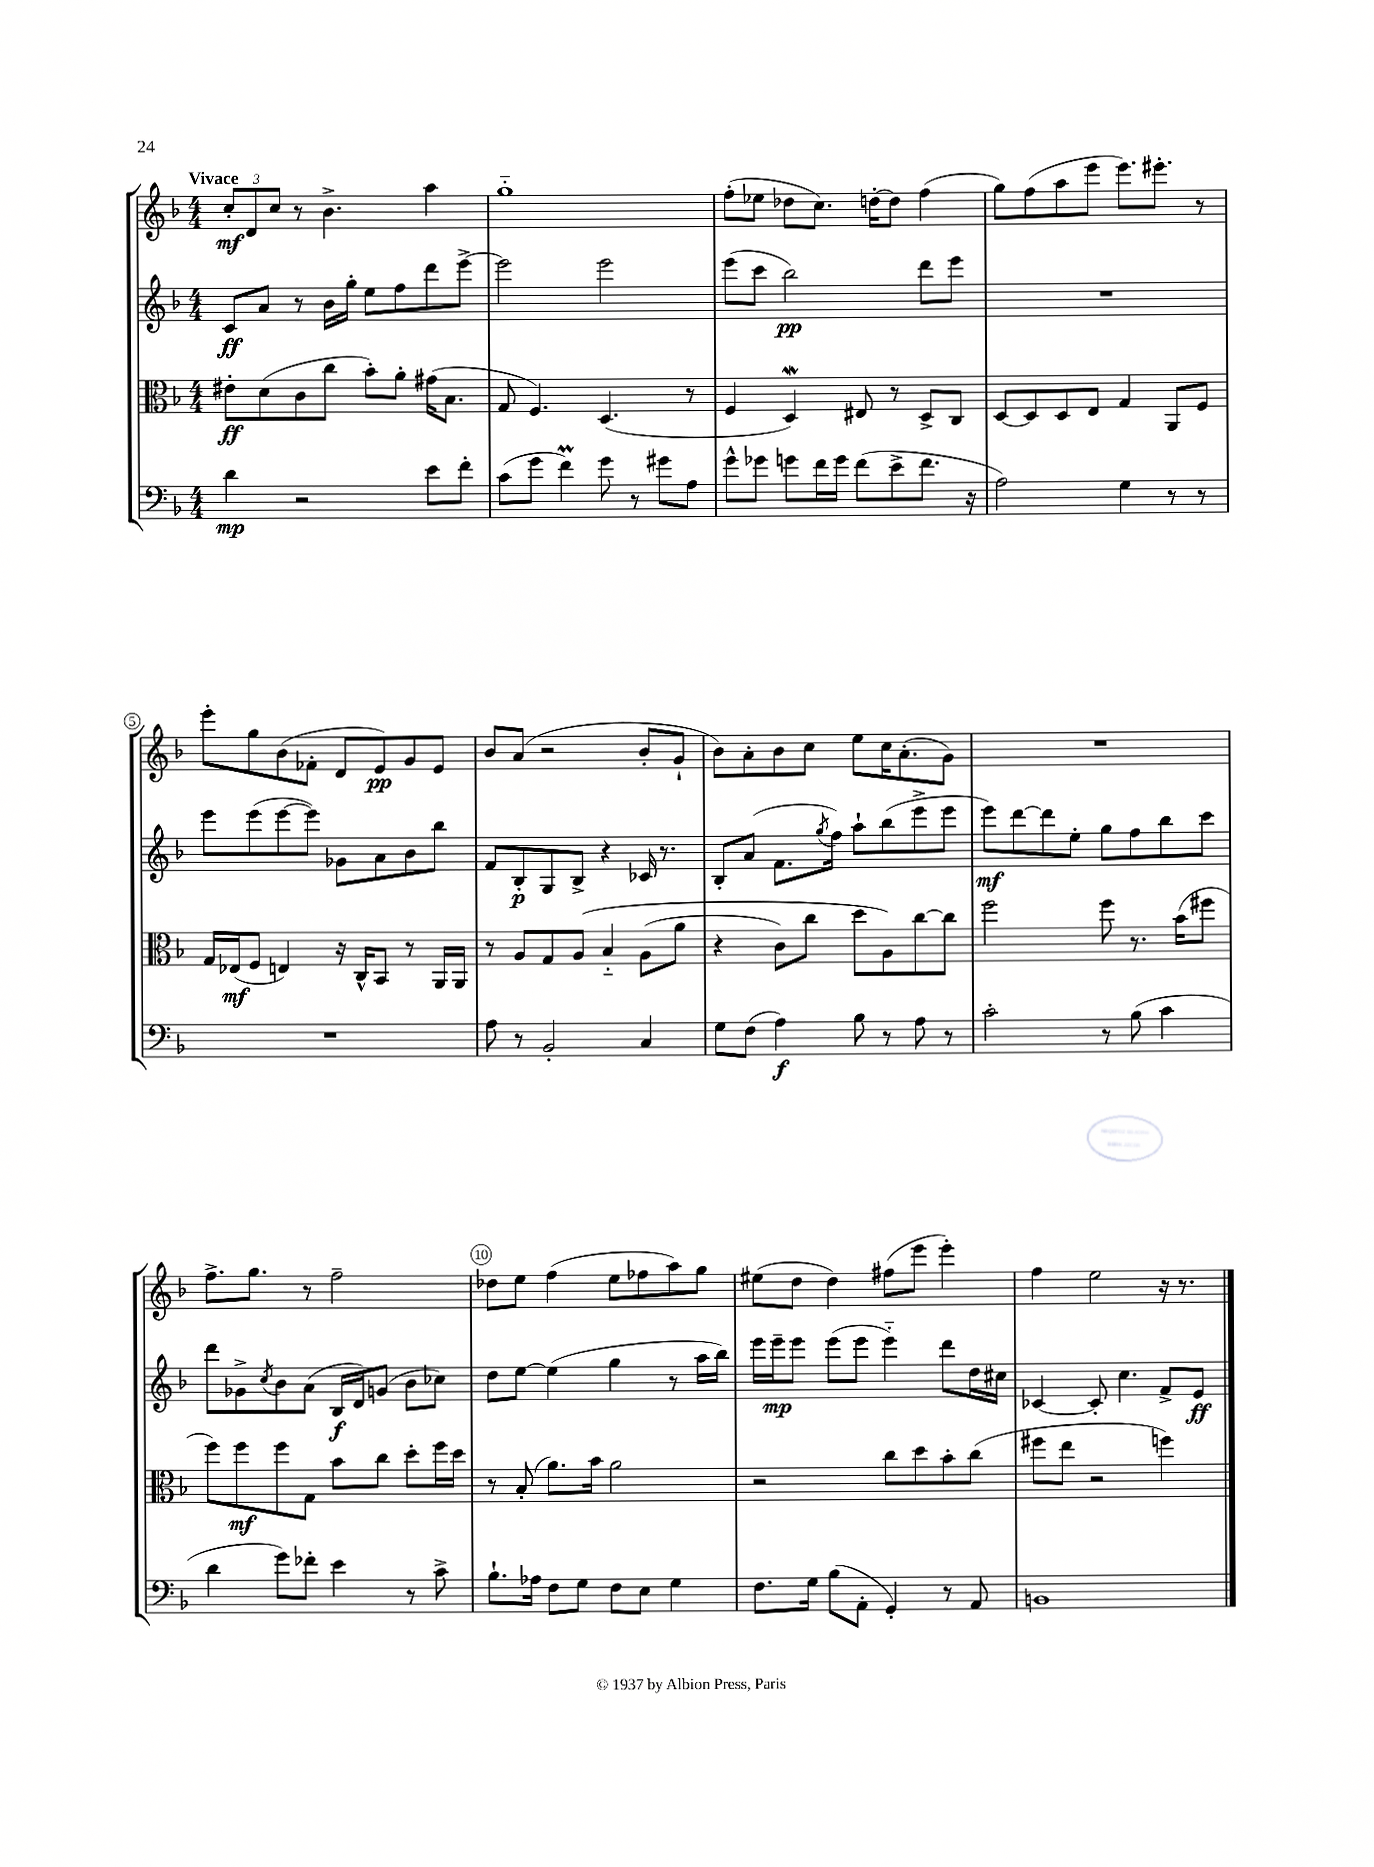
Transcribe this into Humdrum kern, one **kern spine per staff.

**kern	**kern	**kern	**kern
*staff4	*staff3	*staff2	*staff1
*clefF4	*clefC3	*clefG2	*clefG2
*k[b-]	*k[b-]	*k[b-]	*k[b-]
*M4/4	*M4/4	*M4/4	*M4/4
4d\	8e#'\L	8c/L	12cc'/L
.	.	.	12d/
.	(8d\	8a/J	.
.	.	.	12cc/J
2r	8c\	8r	8r
.	8cc\J	16b-\LL	4.b-^\
.	.	16gg'\JJ	.
.	8b-'\L)	8ee\L	.
.	8a'\J	8ff\	.
8e\L	(16g#\LK	8ddd\	4aa\
.	8.B-\J	.	.
8f'\J	.	[8eee^\J	.
=	=	=	=
(8c\L	8G/	2eee\]	1gg'~
8g\J	4.F/)	.	.
4f\)	.	.	.
8g\	(4.D/	2eee\	.
8r	.	.	.
8g#\L	.	.	.
8A\J	8r	.	.
=	=	=	=
8g^^\L	4F/	(8eee\L	(8ff'\L
8g-\J	.	8ccc\J	8ee-\J
8g\L	4D/)	2bb-\)	8dd-\L
16f\L	.	.	8.cc\J)
16g\JJ	.	.	.
(8f\L	8E#/	.	.
.	.	.	[16dd'\LK
8e^\	8r	.	8dd\]J
8.f\J	8D^/L	8ddd\L	(4ff\
.	8C/J	8eee\J	.
16r	.	.	.
=	=	=	=
2A\)	[8D/L	1r	8gg\L)
.	8D/]	.	(8ff\
.	8D/	.	8aa\
.	8E/J	.	8eee\J
4G\	4G/	.	8.eee\L)
.	.	.	8.eee#'\J
8r	8AA/L	.	.
8r	8F/J	.	8r
=	=	=	=
1r	16G/LL	8eee\L	8eee'\L
.	(16E-/J	.	.
.	8F/J	(8eee\	8gg\
.	4E/)	[8eee\	(8b-\
.	.	8eee\]J)	8f-'\J
.	16r	8g-\L	8d/L
.	16C^^/LK	.	.
.	8BB-/J	8a\	8e/)
.	8r	8b-\	8g/
.	16AA/LL	8bb-\J	8e/J
.	16AA/JJ	.	.
=	=	=	=
8A\	8r	8f/L	8b-/L
8r	8A/L	8B-'/	(8a/J
2BB-'/	8G/	8G/	2r
.	&(8A/J	8B-^/J	.
.	4B-'~/	4r	.
4C/	(8A\L	16c-/	8b-'/L
.	.	8.r	.
.	8a\J	.	8g`/J
=	=	=	=
8G\L	4r	8B-'/L	8b-\L)
(8F\J	.	(8a/J	8a'\
4A\)	8c\L)	8.f\L	8b-\
.	8cc\J	.	8cc\J
.	.	8qgg/	.
.	.	16ff\Jk)	.
8B-\	8dd\L	8aa`\L	8ee\L
8r	8A\&)	(8bb-\	16cc\K
.	.	.	(8.a'\
8A\	[8cc\	8eee^\	.
8r	8cc\]J	8eee\J	8g\J)
=	=	=	=
2c'\	2ff\	8eee\L)	1r
.	.	[8ddd\	.
.	.	8ddd\]	.
.	.	8ee'\J	.
8r	8ff\	8gg\L	.
(8B-\	8.r	8ff\	.
4c\	.	8bb-\	.
.	(16b-\LK	.	.
.	8ff#\J	8ccc\J	.
=	=	=	=
4d\	8ff\L)	8ddd\L	8.ff^\L
.	8ff\	8g-^\	.
.	.	.	8.gg\J
.	.	8qcc/	.
8g\L)	8ff\	8b-\	.
8f-'\J	8G\J	(8a\J	8r
4e\	8b-\L	16B-/LL	2ff~\
.	.	16d/J)	.
.	8cc\J	(8g/J	.
8r	8dd'\L	8b-\L	.
8c^\	16ff\L	8cc-\J)	.
.	16dd\JJ	.	.
=	=	=	=
8.B-`\L	8r	8dd\L	8dd-\L
.	(8B-'/	[8ee\J	8ee\J
16A-\Jk	.	.	.
8F\L	8.a\L)	(4ee\]	(4ff\
8G\J	.	.	.
.	16b-\Jk	.	.
8F\L	2a\	4gg\	8ee\L
8E\J	.	.	8ff-\
4G\	.	8r	8aa\)
.	.	16aa\LL	8gg\J
.	.	16bb-\JJ)	.
=	=	=	=
8.F\L	2r	16eee\LL	(8ee#\L
.	.	16eee~\J	.
.	.	8eee\J	8dd\J
16G\Jk	.	.	.
(8B-\L	.	(8eee\L	4dd\)
8AA'\J	.	8eee\J	.
4GG'/)	8cc\L	4eee'~\)	(8ff#\L
.	8dd\	.	8eee\J
8r	8b-'\	8ddd\L	4eee'\)
8AA/	(8cc\J	16dd\L	.
.	.	16cc#\JJ	.
=	=	=	=
1BB	8ff#\L	[4c-/	4ff\
.	8ee\J	.	.
.	2r	8c-'/]	2ee\
.	.	4.cc\	.
.	4ff\)	8f^/L	16r
.	.	.	8.r
.	.	8e/J	.
==	==	==	==
*-	*-	*-	*-
